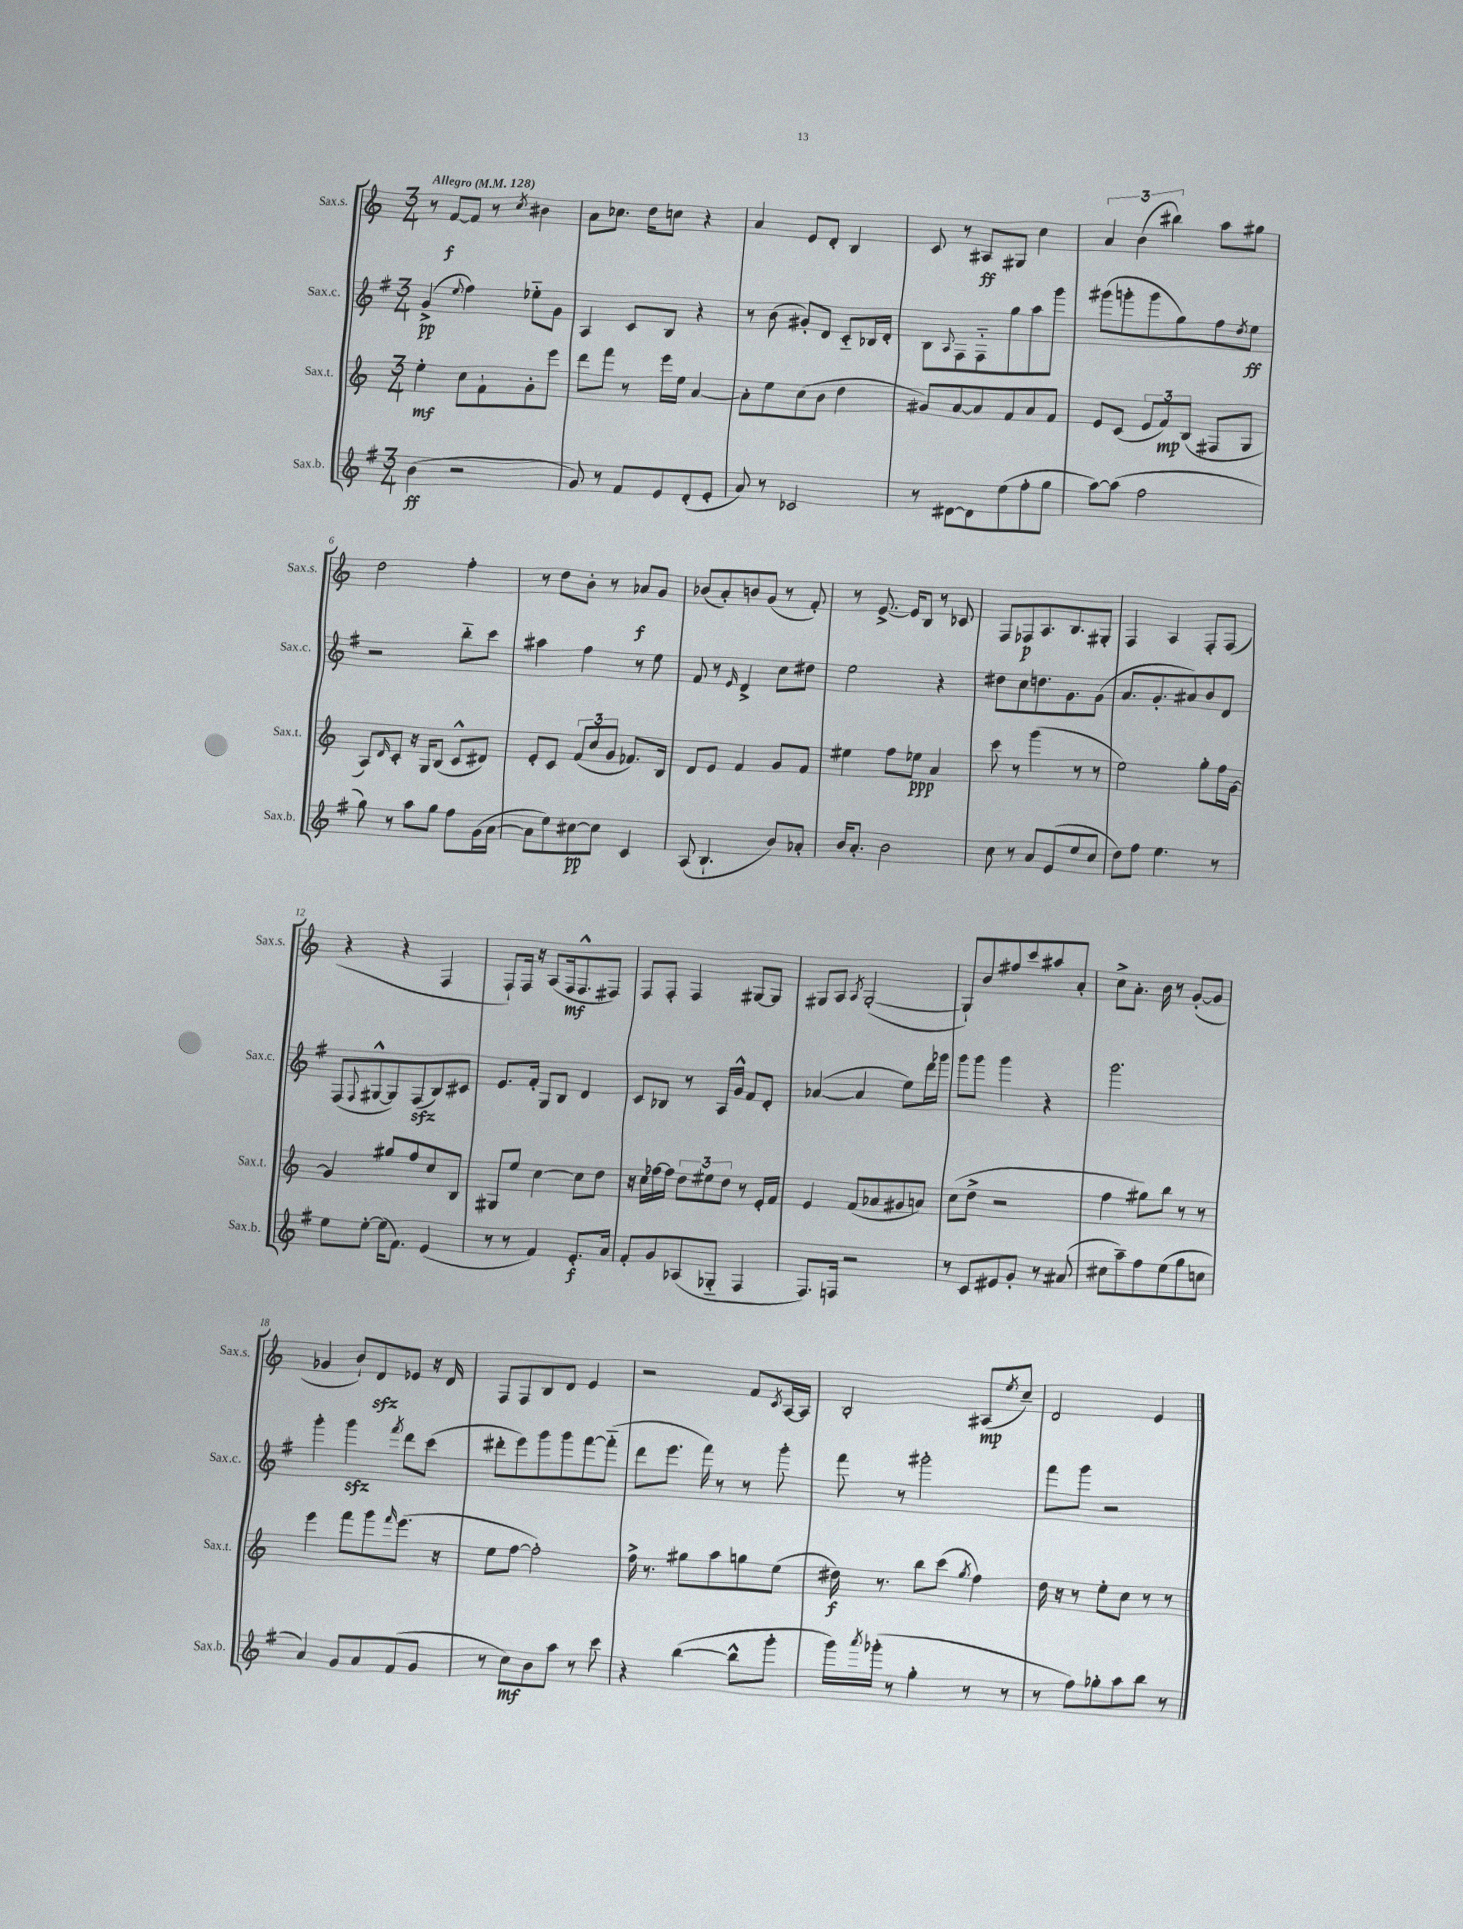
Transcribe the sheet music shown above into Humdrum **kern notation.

**kern	**dynam	**kern	**dynam	**kern	**dynam	**kern	**dynam
*part4	*part4	*part3	*part3	*part2	*part2	*part1	*part1
*staff4	*staff4	*staff3	*staff3	*staff2	*staff2	*staff1	*staff1
*I"Sax.b.	*	*I"Sax.t.	*	*I"Sax.c.	*	*I"Sax.s.	*
*I'Sax.b.	*	*I'Sax.t.	*	*I'Sax.c.	*	*I'Sax.s.	*
*clefG2	*	*clefG2	*	*clefG2	*	*clefG2	*
*k[f#]	*	*k[]	*	*k[f#]	*	*k[]	*
*M3/4	*	*M3/4	*	*M3/4	*	*M3/4	*
*MM128	*	*MM128	*	*MM128	*	*MM128	*
=1	=1	=1	=1	=1	=1	=1	=1
!	!	!	!	!	!	!LO:TX:a:B:t=Allegro	!
(4b\	ff	4ee'\	mf	(4g^/	pp	8r	.
.	.	.	.	.	.	[8f/L	f
.	.	.	.	8qqee/	.	.	.
2r	.	8cc\L	.	4ff#\)	.	8f/J]	.
.	.	8f`\	.	.	.	8r	.
.	.	.	.	.	.	8qcc/	.
.	.	8g'\	.	8ee-X\L	.	4b#X\	.
.	.	8eee\J	.	8g\J	.	.	.
=2	=2	=2	=2	=2	=2	=2	=2
8g/)	.	8ddd\L	.	4A/	.	8a\L	.
8r	.	8fff\J	.	.	.	8.cc-X\J	.
8f#/L	.	8r	.	8c/L	.	.	.
.	.	.	.	.	.	16dd\KL	.
8e/	.	16eee\LL	.	8B/J	.	8ccn\J	.
.	.	16ee\JJ	.	.	.	.	.
(8d'/	.	[4a/	.	4r	.	4r	.
8e'/J	.	.	.	.	.	.	.
=3	=3	=3	=3	=3	=3	=3	=3
8a/)	.	8a'\L]	.	8r	.	4a/	.
8r	.	8ee\	.	(8b\	.	.	.
2c-X/	.	(8cc\	.	8g#X'/L)	.	8e/L	.
.	.	8b\J	.	8d/J	.	8d'/J	.
.	.	4dd\	.	8c/L	.	4B/	.
.	.	.	.	16B-X/L	.	.	.
.	.	.	.	16d'/JJ	.	.	.
=4	=4	=4	=4	=4	=4	=4	=4
8r	.	8g#X/L)	.	8B\L	.	8c/	.
.	.	.	.	8qqA/	.	.	.
[8d#X\L	.	[8a/	.	8F#\	.	8r	.
8d#\]	.	8a/]	.	8F#\	.	8A#X/L	ff
(8ee\	.	8f/	.	8gg\	.	8G#X/J	.
8ff#'\	.	8a/	.	8aa\	.	4cc\	.
8gg\J	.	8f/J	.	8ggg\J	.	.	.
=5	=5	=5	=5	=5	=5	=5	=5
[8aa\L)	.	8e/L	.	(8ggg#X\L	.	6a/	.
(8aa\J]	.	(8c/J	.	8gggn'\	.	.	.
.	.	.	.	.	.	(6b\	.
2ff#\	.	12e/L	.	8ggg\	.	.	.
.	.	12f/)	mp	.	.	6bb#X\)	.
.	.	.	.	8gg\)	.	.	.
.	.	(12B/J	.	.	.	.	.
.	.	8F#X/L	.	8ff#\	.	8aa\L	.
.	.	.	.	8qdd/	.	.	.
.	.	8G/J	.	8ee\J	ff	8gg#X\J	.
!!LO:LB:g=z
=6	=6	=6	=6	=6	=6	=6	=6
8gg\)	.	8A/L)	.	2r	.	2dd\	.
.	.	16qqd/	.	.	.	.	.
8r	.	8c'/J	.	.	.	.	.
8aa\L	.	16r	.	.	.	.	.
.	.	16G/KL	.	.	.	.	.
8gg\J	.	(8B/J	.	.	.	.	.
8ff#\L	.	8c^^/L	.	8bb\L	.	4ff'\	.
(16g\L	.	8d#X/J)	.	8ccc\J	.	.	.
[16a\JJ	.	.	.	.	.	.	.
=7	=7	=7	=7	=7	=7	=7	=7
8a\L]	.	8e'/L	.	4aa#X\	.	8r	.
8ee\)	.	8c/J	.	.	.	8dd\L	.
[8cc#X\	pp	(12f/L	.	4ff#\	.	8b'\J	.
.	.	12cc/	.	.	.	.	.
8cc#\J]	.	.	.	.	.	8r	.
.	.	12g/J	.	.	.	.	.
4c/	.	8.f-X/L)	.	8r	.	8a-X/L	f
.	.	.	.	8ee\	.	8g/J	.
.	.	16B/Jk	.	.	.	.	.
=8	=8	=8	=8	=8	=8	=8	=8
(8A/	.	8d/L	.	8f#/	.	(8b-X/L	.
4.B`/	.	8e/J	.	8r	.	8a'/)	.
.	.	.	.	16qqe/	.	.	.
.	.	4f/	.	4d^/	.	8bn/	.
.	.	.	.	.	.	(8g/J	.
8b/L)	.	8g/L	.	8cc\L	.	8r	.
8a-X'/J	.	8f/J	.	8dd#X\J	.	8f'/)	.
=9	=9	=9	=9	=9	=9	=9	=9
16b/KL	.	4ee#X\	.	2ee\	.	8r	.
8.a'/J	.	.	.	.	.	.	.
.	.	.	.	.	.	[8.e^/	.
2b\	.	8ff\L	.	.	.	.	.
.	.	.	.	.	.	16e/KL]	.
.	.	8ee-X\J	ppp	.	.	8B/J	.
.	.	4a/	.	4r	.	8r	.
.	.	.	.	.	.	8c-X/	.
=10	=10	=10	=10	=10	=10	=10	=10
8cc\	.	8ccc\	.	8dd#X\L	.	8F/L	.
8r	.	8r	.	8cc\	.	8F-X/	p
8a/L	.	(4ggg\	.	8.ddn\	.	8.A/	.
(8e/	.	.	.	.	.	.	.
.	.	.	.	8.g\	.	8.B/	.
8ee/	.	8r	.	.	.	.	.
8cc/J	.	8r	.	(8g\J	.	8G#X'/J	.
=11	=11	=11	=11	=11	=11	=11	=11
8dd\L)	.	2ee\)	.	8.a/L	.	4F/	.
8ff#\J	.	.	.	.	.	.	.
.	.	.	.	8.g'/	.	.	.
4.ee\	.	.	.	.	.	4A/	.
.	.	.	.	8a#X/)	.	.	.
.	.	8gg'\L	.	8b/	.	8F'/L	.
8r	.	16ff\L	.	8d/J	.	(8F/J	.
.	.	[16g\JJ	.	.	.	.	.
!!LO:LB:g=z
=12	=12	=12	=12	=12	=12	=12	=12
8ee\L	.	4g/]	.	(8F#/L	.	4r	.
.	.	.	.	8qqF#/	.	.	.
[8ee'\J	.	.	.	[8G#X^^/	.	.	.
(16ee\KL]	.	8gg#X/L	.	8G#/])	.	4r	.
8.f#\J)	.	.	.	.	.	.	.
.	.	8ff/	.	(8F#zz/	.	.	.
(4e/	.	8cc/	.	8B/)	.	4F/	.
.	.	8B/J	.	8c#X/J	.	.	.
=13	=13	=13	=13	=13	=13	=13	=13
8r	.	8G#X/L	.	8.e/L	.	8F`/L)	.
8r	.	8ee/J	.	.	.	16F/Jk	.
.	.	.	.	16f#'/Jk	.	16r	.
4f#/)	.	[4cc\	.	8G/L	.	(8A/L	.
.	.	.	.	8B/J	.	16F/k	mf
.	.	.	.	.	.	8.F^^/	.
8.e'/L	f	8cc\L]	.	4d/	.	.	.
.	.	8dd\J	.	.	.	8F#X/J)	.
16a/Jk	.	.	.	.	.	.	.
=14	=14	=14	=14	=14	=14	=14	=14
8f#'/L	.	16r	.	8c/L	.	8F/L	.
.	.	16cc\LL	.	.	.	.	.
8g/	.	[16ff-X\	.	8B-X/J	.	8F'/J	.
.	.	16ff-\JJ]	.	.	.	.	.
(8A-X/	.	12dd\L	.	8r	.	4F/	.
.	.	12ee#X\	.	.	.	.	.
8G-X/J	.	.	.	16A/LL	.	.	.
.	.	12dd\J	.	.	.	.	.
.	.	.	.	16g^^/JJ	.	.	.
4F#/	.	8r	.	8f#/L	.	[8G#X/L	.
.	.	16e'/LL	.	8d'/J	.	8G#/J]	.
.	.	16f/JJ	.	.	.	.	.
=15	=15	=15	=15	=15	=15	=15	=15
8.F#/L)	.	4e/	.	([4a-X/	.	8G#X/L	.
.	.	.	.	.	.	8A/J	.
16Fn/Jk	.	.	.	.	.	.	.
.	.	.	.	.	.	8qA/	.
2r	.	(8f/L	.	4a-/]	.	([2G#'/	.
.	.	8a-X/	.	.	.	.	.
.	.	8g#X/	.	8ee\L)	.	.	.
.	.	8an/J)	.	16ddd\L	.	.	.
.	.	.	.	16ggg-X\JJ	.	.	.
=16	=16	=16	=16	=16	=16	=16	=16
8r	.	(8cc\L	.	8ggg\L	.	8G#`/L])	.
8c/L	.	8dd^\J	.	8ggg\J	.	8b/	.
8e#X/	.	2r	.	4ggg\	.	8ff#X/	.
8g'/J	.	.	.	.	.	8ccc/	.
8r	.	.	.	4r	.	8aa#X/	.
(8a#X/	.	.	.	.	.	8a'/J	.
=17	=17	=17	=17	=17	=17	=17	=17
8cc#X\L	.	4ff\	.	2.ggg\	.	8cc^\L	.
8aa~\)	.	.	.	.	.	8.a'\J	.
8ff#\	.	8gg#X\L)	.	.	.	.	.
.	.	.	.	.	.	16b\	.
(8ee\	.	8bb\J	.	.	.	8r	.
8gg\	.	8r	.	.	.	([8g'/L	.
8ccn\J	.	8r	.	.	.	8g/J]	.
!!LO:LB:g=z
=18	=18	=18	=18	=18	=18	=18	=18
4a/)	.	4eee\	.	4ggg'\	.	4g-X/	.
8g/L	.	8fff\L	.	4gggzz\	.	8b`/L)	.
8a/	.	8ggg\	.	.	.	8dzz/	.
.	.	16qqfff/	.	8qfff#/	.	.	.
(8f#/	.	(8.eee\J	.	8ddd\L	.	8e-X/J	.
8g/J	.	.	.	(8ccc\J	.	16r	.
.	.	16r	.	.	.	16d/	.
=19	=19	=19	=19	=19	=19	=19	=19
8r	.	8ee\L	.	8ddd#X'\L	.	8F/L	.
8cc\L)	mf	[8ff\J	.	8eee\)	.	8F/	.
8b\	.	2ff'\])	.	8ggg\	.	8B/	.
8aa\J	.	.	.	8ggg\	.	8d/J	.
8r	.	.	.	[8fff#\	.	4e/	.
8ccc\	.	.	.	(8fff#\J]	.	.	.
=20	=20	=20	=20	=20	=20	=20	=20
4r	.	16ff^\	.	8ddd\L	.	2r	.
.	.	8.r	.	.	.	.	.
.	.	.	.	8.eee\J	.	.	.
([4bb\	.	8gg#X\L	.	.	.	.	.
.	.	.	.	16fff#\)	.	.	.
.	.	8aa\	.	8r	.	.	.
8bb^^\L]	.	8ggn\	.	8r	.	8f/L	.
.	.	.	.	.	.	8qc/	.
8ggg'\J	.	(8ee\J	.	8ggg'\	.	[16A/L	.
.	.	.	.	.	.	16A/JJ]	.
=21	=21	=21	=21	=21	=21	=21	=21
16ggg\LL)	.	16dd#X\)	f	8fff#\	.	2B'/	.
8qaaa/	.	.	.	.	.	.	.
(16ggg-X'\JJ	.	8.r	.	.	.	.	.
8r	.	.	.	8r	.	.	.
4gg'\	.	8bb\L	.	2ggg#X'\	.	.	.
.	.	(8ccc\J	.	.	.	.	.
.	.	8qgg/	.	.	.	.	.
8r	.	4ff\)	.	.	.	(8A#X/L	mp
.	.	.	.	.	.	8qee/	.
8r	.	.	.	.	.	8cc~/J)	.
=22	=22	=22	=22	=22	=22	=22	=22
8r	.	16dd\	.	8fff#\L	.	2d/	.
.	.	16r	.	.	.	.	.
8ff#\L)	.	8r	.	8ggg\J	.	.	.
8gg-X'\	.	8ee'\L	.	2r	.	.	.
8aa\	.	8cc\J	.	.	.	.	.
8bb\J	.	8r	.	.	.	4e/	.
8r	.	8r	.	.	.	.	.
==	==	==	==	==	==	==	==
*-	*-	*-	*-	*-	*-	*-	*-
